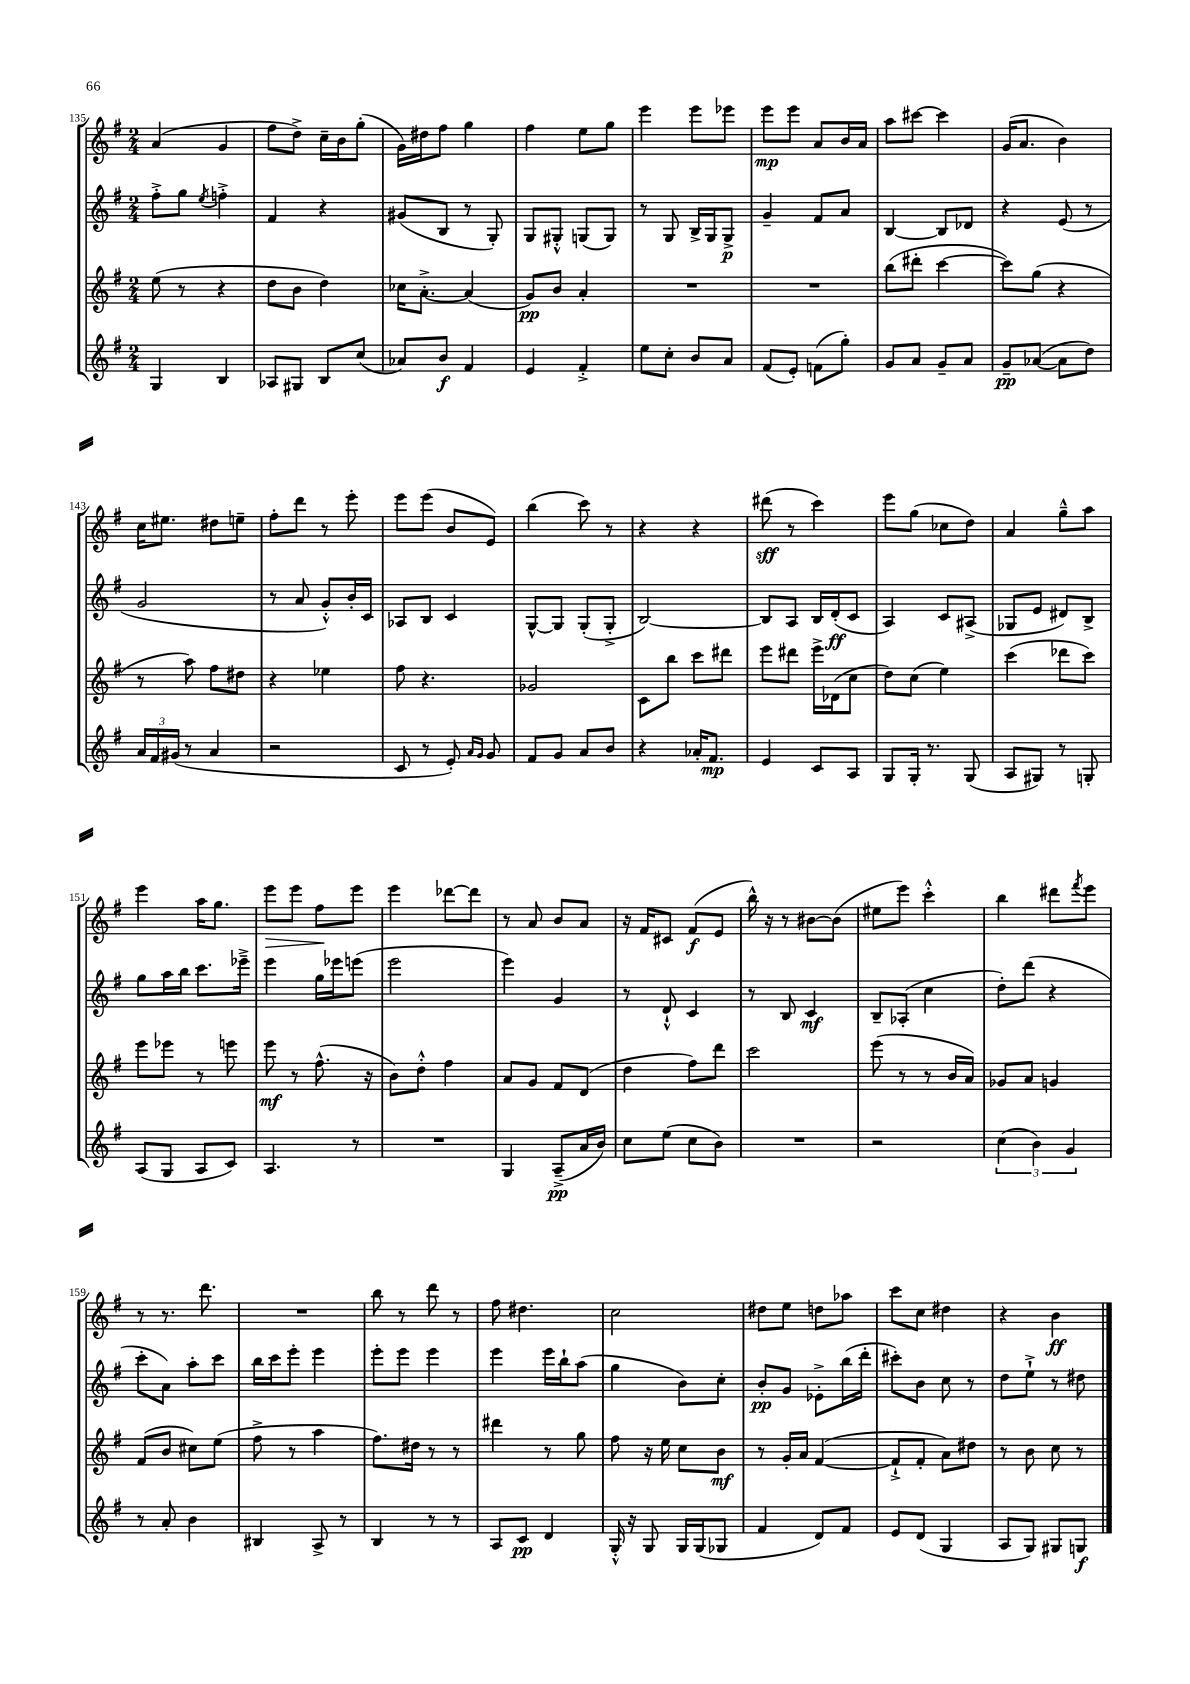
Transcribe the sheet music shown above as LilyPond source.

<<
\new StaffGroup <<
\new Staff = "s0" {
    \clef treble \key g \major \numericTimeSignature \time 2/4
    a'4( g'4 |
    fis''8 d''8->) c''16-- b'16 g''8-.( |
    g'16) dis''16 fis''8 g''4 |
    fis''4 e''8 g''8 |
    e'''4 e'''8 ees'''8 |
    e'''8\mp e'''8 a'8 b'16 a'16 |
    a''8 cis'''8~ cis'''4 |
    g'16( a'8. b'4) |
    c''16 eis''8. dis''8 e''8-- |
    fis''8-. d'''8 r8 e'''8-. |
    e'''8 e'''8( b'8 e'8) |
    b''4( c'''8) r8 |
    r4 r4 |
    dis'''8\sff( r8 c'''4) |
    e'''8 g''8( ces''8 d''8) |
    a'4 g''8---^ a''8 |
    e'''4 a''16 g''8. |
    e'''8\> e'''8 fis''8\! e'''8 |
    e'''4 des'''8~ des'''8 |
    r8 a'8 b'8 a'8 |
    r16 fis'16 cis'8 fis'8\f( e'8 |
    b''16-^) r16 r8 bis'8~ bis'8( |
    eis''8 e'''8) c'''4-.-^ |
    b''4 dis'''8 \acciaccatura { fis'''8 } e'''8 |
    r8 r8. d'''8. |
    R2 |
    b''8 r8 d'''8 r8 |
    fis''8 dis''4. |
    c''2 |
    dis''8 e''8 d''8 aes''8 |
    c'''8 c''8 dis''4 |
    r4 b'4\ff \bar "|." |
}
\new Staff = "s1" {
    \clef treble \key g \major \numericTimeSignature \time 2/4
    fis''8-.-> g''8 \acciaccatura { e''8 } f''4-.-> |
    fis'4 r4 |
    gis'8( b8 r8 g8-.) |
    g8 gis8-.-^ g8( g8) |
    r8 g8 b16-> g16 g8->\p |
    g'4-- fis'8 a'8 |
    b4~ b8 des'8 |
    r4 e'8( r8 |
    g'2 |
    r8 a'8 g'8-.-^) b'16-. c'16 |
    aes8 b8 c'4 |
    g8~-^ g8 g8-.( g8-.-> |
    b2~) |
    b8 a8 b16 d'16-.\ff( c'8 |
    a4) c'8 ais8->( |
    ges8 e'8 dis'8) b8-> |
    g''8 a''16 b''16 c'''8. ees'''16---> |
    e'''4 g''16 ees'''16 e'''8( |
    e'''2 |
    e'''4) g'4 |
    r8 d'8-!-^ c'4 |
    r8 b8 c'4\mf |
    b8-- aes8-.( c''4 |
    d''8-.) d'''8( r4 |
    c'''8-. a'8) a''8-. c'''8 |
    b''16 c'''16 e'''8-. e'''4 |
    e'''8-. e'''8 e'''4 |
    e'''4 e'''16 b''16-! a''8( |
    g''4 b'8) c''8-. |
    b'8-.\pp g'8 ees'8-.-> b''16( d'''16-. |
    cis'''8-.) b'8 c''8 r8 |
    d''8 e''8-!-> r8 dis''8 \bar "|." |
}
\new Staff = "s2" {
    \clef treble \key g \major \numericTimeSignature \time 2/4
    e''8( r8 r4 |
    d''8 b'8 d''4) |
    ces''16 a'8.~-.-> a'4( |
    g'8\pp) b'8 a'4-. |
    R2 |
    R2 |
    b''8( dis'''8-. c'''4~ |
    c'''8) g''8( r4 |
    r8 a''8) fis''8 dis''8 |
    r4 ees''4 |
    fis''8 r4. |
    ges'2 |
    c'8 b''8 c'''8 dis'''8 |
    e'''8 dis'''8 e'''16-> des'16( c''8 |
    d''8) c''8( e''4) |
    c'''4( des'''8 c'''8) |
    e'''8 ees'''8 r8 e'''8 |
    e'''8\mf r8 fis''8.-^( r16 |
    b'8) d''8-.-^ fis''4 |
    a'8 g'8 fis'8 d'8( |
    d''4 fis''8) d'''8 |
    c'''2 |
    e'''8( r8 r8 b'16 a'16) |
    ges'8 a'8 g'4 |
    fis'8( b'8 cis''8) e''8( |
    fis''8-> r8 a''4 |
    fis''8.) dis''16 r8 r8 |
    dis'''4 r8 g''8 |
    fis''8 r16 e''16 c''8 b'8\mf |
    r8 g'16-. a'16 fis'4~( |
    fis'8-!-> fis'8-. a'8) dis''8 |
    r8 b'8 c''8 r8 \bar "|." |
}
\new Staff = "s3" {
    \clef treble \key g \major \numericTimeSignature \time 2/4
    g4 b4 |
    aes8 gis8 b8 c''8( |
    aes'8) b'8\f fis'4 |
    e'4 fis'4-.-> |
    e''8 c''8-. b'8 a'8 |
    fis'8( e'8-.) f'8( g''8-.) |
    g'8 a'8 g'8-- a'8 |
    g'8--\pp aes'8~( aes'8 d''8) |
    \tuplet 3/2 { a'16 fis'16 gis'16( } r8 a'4 |
    r2 |
    c'8 r8 e'8-.) \grace { a'16 g'16 } g'8 |
    fis'8 g'8 a'8 b'8 |
    r4 aes'16-. fis'8.\mp |
    e'4 c'8 a8 |
    g8 g16-. r8. g8( |
    a8 gis8) r8 g8-. |
    a8( g8 a8 c'8) |
    a4. r8 |
    R2 |
    g4 a8--->\pp( a'16 b'16) |
    c''8 e''8( c''8 b'8) |
    R2 |
    r2 |
    \tuplet 3/2 { c''4( b'4) g'4 } |
    r8 a'8-. b'4 |
    bis4 a8-> r8 |
    b4 r8 r8 |
    a8 c'8\pp d'4 |
    g16-.-^ r16 g8 g16 g16( ges8 |
    fis'4 d'8) fis'8 |
    e'8 d'8( g4 |
    a8 g8) gis8 g8\f \bar "|." |
}
>>
>>
\layout { \context { \Score currentBarNumber = #135 } }
